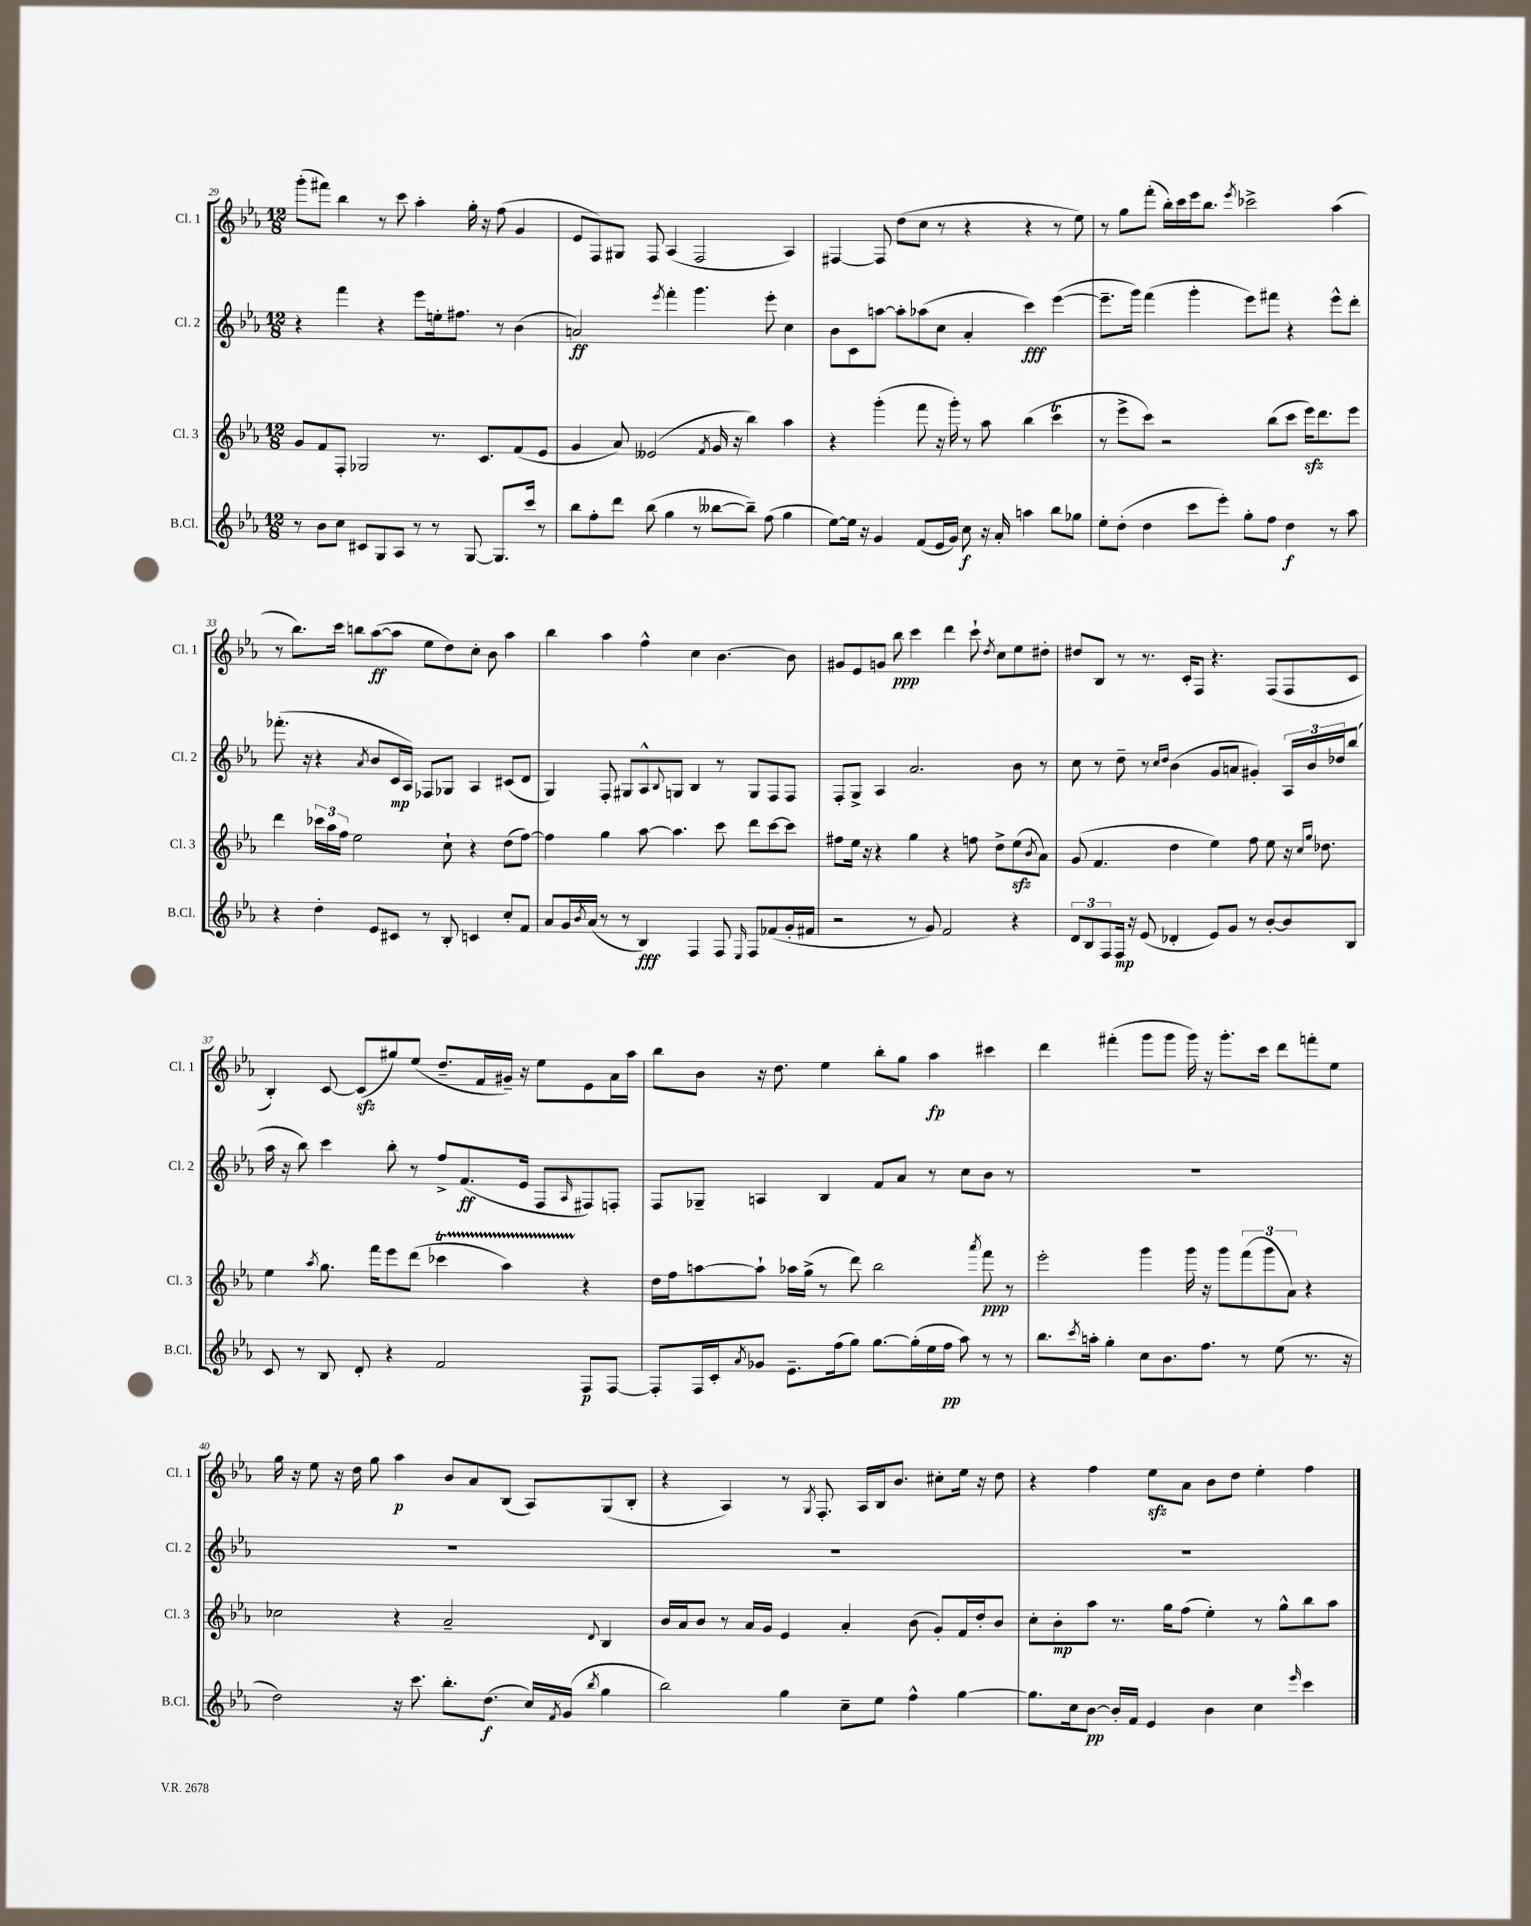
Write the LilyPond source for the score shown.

<<
\new StaffGroup <<
\new Staff = "s0" \with { instrumentName = "Cl. 1" shortInstrumentName = "Cl. 1" } {
    \clef treble \key ees \major \numericTimeSignature \time 12/8
    g'''8-.( fis'''8) bes''4 r8 c'''8 aes''4-. g''16-. r16 f''8( g'4 |
    ees'8 f8) gis8 f8 aes4( f2 aes4) |
    fis4~ fis8 d''8( c''8 r8 r4 r4 r8 ees''8) |
    r8 g''8 f'''8-.( bes''16-.) c'''16 ees'''16 bes''8. \acciaccatura { ees'''8 } ces'''2-> aes''4( |
    r8 bes''8.) c'''16 b''8 aes''8~\ff( aes''8 ees''8 d''8) c''8-. bes'8 aes''4 |
    bes''4 aes''4 f''4-^ c''4 bes'4.~ bes'8 |
    gis'8 ees'8 g'8 bes''8\ppp c'''4 d'''4 c'''8-! \acciaccatura { d''8 } c''8 ees''8 dis''8-. |
    dis''8 bes8 r8 r8. c'16-. f8 r4. f8( f8 c'8 |
    bes4-.) c'8~ c'8\sfz( gis''8) ees''8( d''8.-- f'16 gis'16--) r16 ees''8 ees'8 aes'16 aes''16 |
    bes''8 bes'8 r16 d''8. ees''4 bes''8-. g''8 aes''4\fp cis'''4 |
    d'''4 fis'''4-.( g'''8 g'''8 g'''16) r16 g'''8.-. c'''16 d'''8 f'''8-. ees''8 |
    g''16 r16 ees''8 r16 d''16 g''8 aes''4\p bes'8 aes'8 bes8( aes8) g8( bes8-. |
    r4 aes4) r8 \acciaccatura { g8 } f8.-. aes16 bes16 bes'8. cis''8-. ees''16 r16 d''8 |
    r4 f''4 ees''8\sfz aes'8 bes'8 d''8 ees''4-. f''4 \bar "|." |
}
\new Staff = "s1" \with { instrumentName = "Cl. 2" shortInstrumentName = "Cl. 2" } {
    \clef treble \key ees \major \numericTimeSignature \time 12/8
    r4 f'''4 r4 ees'''8 e''16-. fis''8. r8 bes'4( |
    a'2\ff) \acciaccatura { ees'''8 } f'''4-. g'''4. ees'''8-. c''4 |
    bes'8 c'8 a''8~ a''8-. aes''8( c''8 aes'4-. c'''4\fff) ees'''4~( |
    ees'''8.-- g'''16) f'''4( g'''4-. ees'''8) fis'''8 r4 ees'''8-^ d'''8-. |
    fes'''8.-.( r16 r4 \acciaccatura { aes'8 } bes'8 c'16\mp aes16) fes8 ges8 aes4 cis'8( d'8 |
    g4) f8-. gis8 aes8-^ \appoggiatura { bes8 } g8 bes4 r8 g8 f8 f8 |
    f8-. g8-> aes4 aes'2. bes'8 r8 |
    c''8 r8 d''8-- r8 \grace { c''16 d''16 } bes'4( g'8 a'8 gis'4-.) \tuplet 3/2 { aes16 bes'16 des''16 } bes''8( |
    aes''16 r16 bes''8) c'''4 bes''8-. r8 f''8-> f'8.\ff( ees'16 f8 \grace { aes16 } fis8) f8-. |
    f8 ges8-- a4 bes4 f'8 aes'8 r8 c''8 bes'8 r8 |
    R1. |
    R1. |
    R1. |
    R1. \bar "|." |
}
\new Staff = "s2" \with { instrumentName = "Cl. 3" shortInstrumentName = "Cl. 3" } {
    \clef treble \key ees \major \numericTimeSignature \time 12/8
    g'8 f'8 f8-. ges2 r8. c'8. f'8( ees'8 |
    g'4 aes'8) eeses'2( \acciaccatura { f'8 } g'16 r16 bes''4) aes''4 |
    r4 g'''4-.( f'''8 r16 g'''16-.) r8 aes''8 bes''4( c'''4\trill |
    r8 ees'''8-> c'''8) r2 bes''8( c'''8 ees'''16\sfz) d'''8. ees'''8 |
    d'''4 \tuplet 3/2 { ces'''16 aes''16 f''16 } ees''2 c''8-! r4 d''8( f''8~) |
    f''4 g''4 aes''8~ aes''4. c'''8 d'''8 c'''8~ c'''8 |
    fis''8 ees''16 r16 r4 g''4 r4 f''8 d''8-> ees''8\sfz( \acciaccatura { bes'8 } aes'8) |
    g'8( f'4. d''4 ees''4) f''8 ees''8 r16 \grace { c''16 g''16 } des''8. |
    ees''4 \acciaccatura { aes''8 } g''8. f'''16 ees'''8 d'''8( ces'''4\startTrillSpan aes''4) r4\stopTrillSpan |
    d''16 f''16 a''8~ a''8-! aes''16 g''16->( r8 d'''8) bes''2 \acciaccatura { aes'''8 } f'''8\ppp r8 |
    ees'''2-. g'''4 g'''16 r16 g'''8 \tuplet 3/2 { f'''8( g'''8 aes'8) } r4 |
    ces''2 r4 aes'2-- \appoggiatura { d'8 } bes4 |
    bes'16 aes'16 bes'8 r8 aes'16 g'16 ees'4 aes'4-. bes'8( g'8-.) f'16 d''16-. bes'8 |
    c''8-. bes'8-.\mp aes''8 r8. g''16 f''8( ees''4-.) r8 g''8-^ bes''8 aes''8 \bar "|." |
}
\new Staff = "s3" \with { instrumentName = "B.Cl." shortInstrumentName = "B.Cl." } {
    \clef treble \key ees \major \numericTimeSignature \time 12/8
    r8 bes'8 c''8 cis'8 g8 aes8 r8 r8 g8~ g8. c'''16 r8 |
    bes''8 f''8-. d'''8 bes''8( g''4 r8 beses''8~ beses''8--) f''8( g''4 |
    ees''8~) ees''16 r16 g'4 f'8( ees'16 g'16) c''8\f r16 aes'16-. a''4 bes''8 ges''8 |
    ees''8-. d''8-.( d''4 c'''8 ees'''8-.) g''8-. f''8 d''4\f r8 aes''8 |
    r4 d''4-. ees'8 cis'8 r8 bes8-. c'4 c''8-. f'8 |
    aes'8 g'16 \acciaccatura { bes'8 } aes'16( r8 r8 bes4\fff) f4 f8 \grace { ees16 } f8 fes'8( g'16-. fis'16 |
    r2 r8 g'8) f'2 r4 |
    \tuplet 3/2 { d'8 bes8 f8 } f16\mp r16 ees'8( des'4-. ees'8) g'8 r8 bes'8~-. bes'8 bes8 |
    c'8 r8 bes8 d'8-. r4 f'2 f8\p f8~ |
    f8-. f16 c'16-. \acciaccatura { aes'8 } ges'8 ees'8.-- f''16( g''8) g''8.~ g''16-.( ees''16 f''16\pp aes''8) r8 r8 |
    bes''8. \acciaccatura { c'''8 } a''16-. g''4-. c''8 bes'8. f''8. r8 ees''8( r8. r16 |
    d''2) r16 c'''8. bes''8.-. d''8.\f( c''16) \acciaccatura { f'8 } g'16( \acciaccatura { bes''8 } g''4 |
    bes''2) g''4 c''8-- ees''8 f''4-^ g''4~ |
    g''8. c''16 bes'8~\pp bes'16-. f'16 ees'4 bes'4 c''4 \grace { ees'''16 } c'''4 \bar "|." |
}
>>
>>
\layout { \context { \Score currentBarNumber = #29 } }
